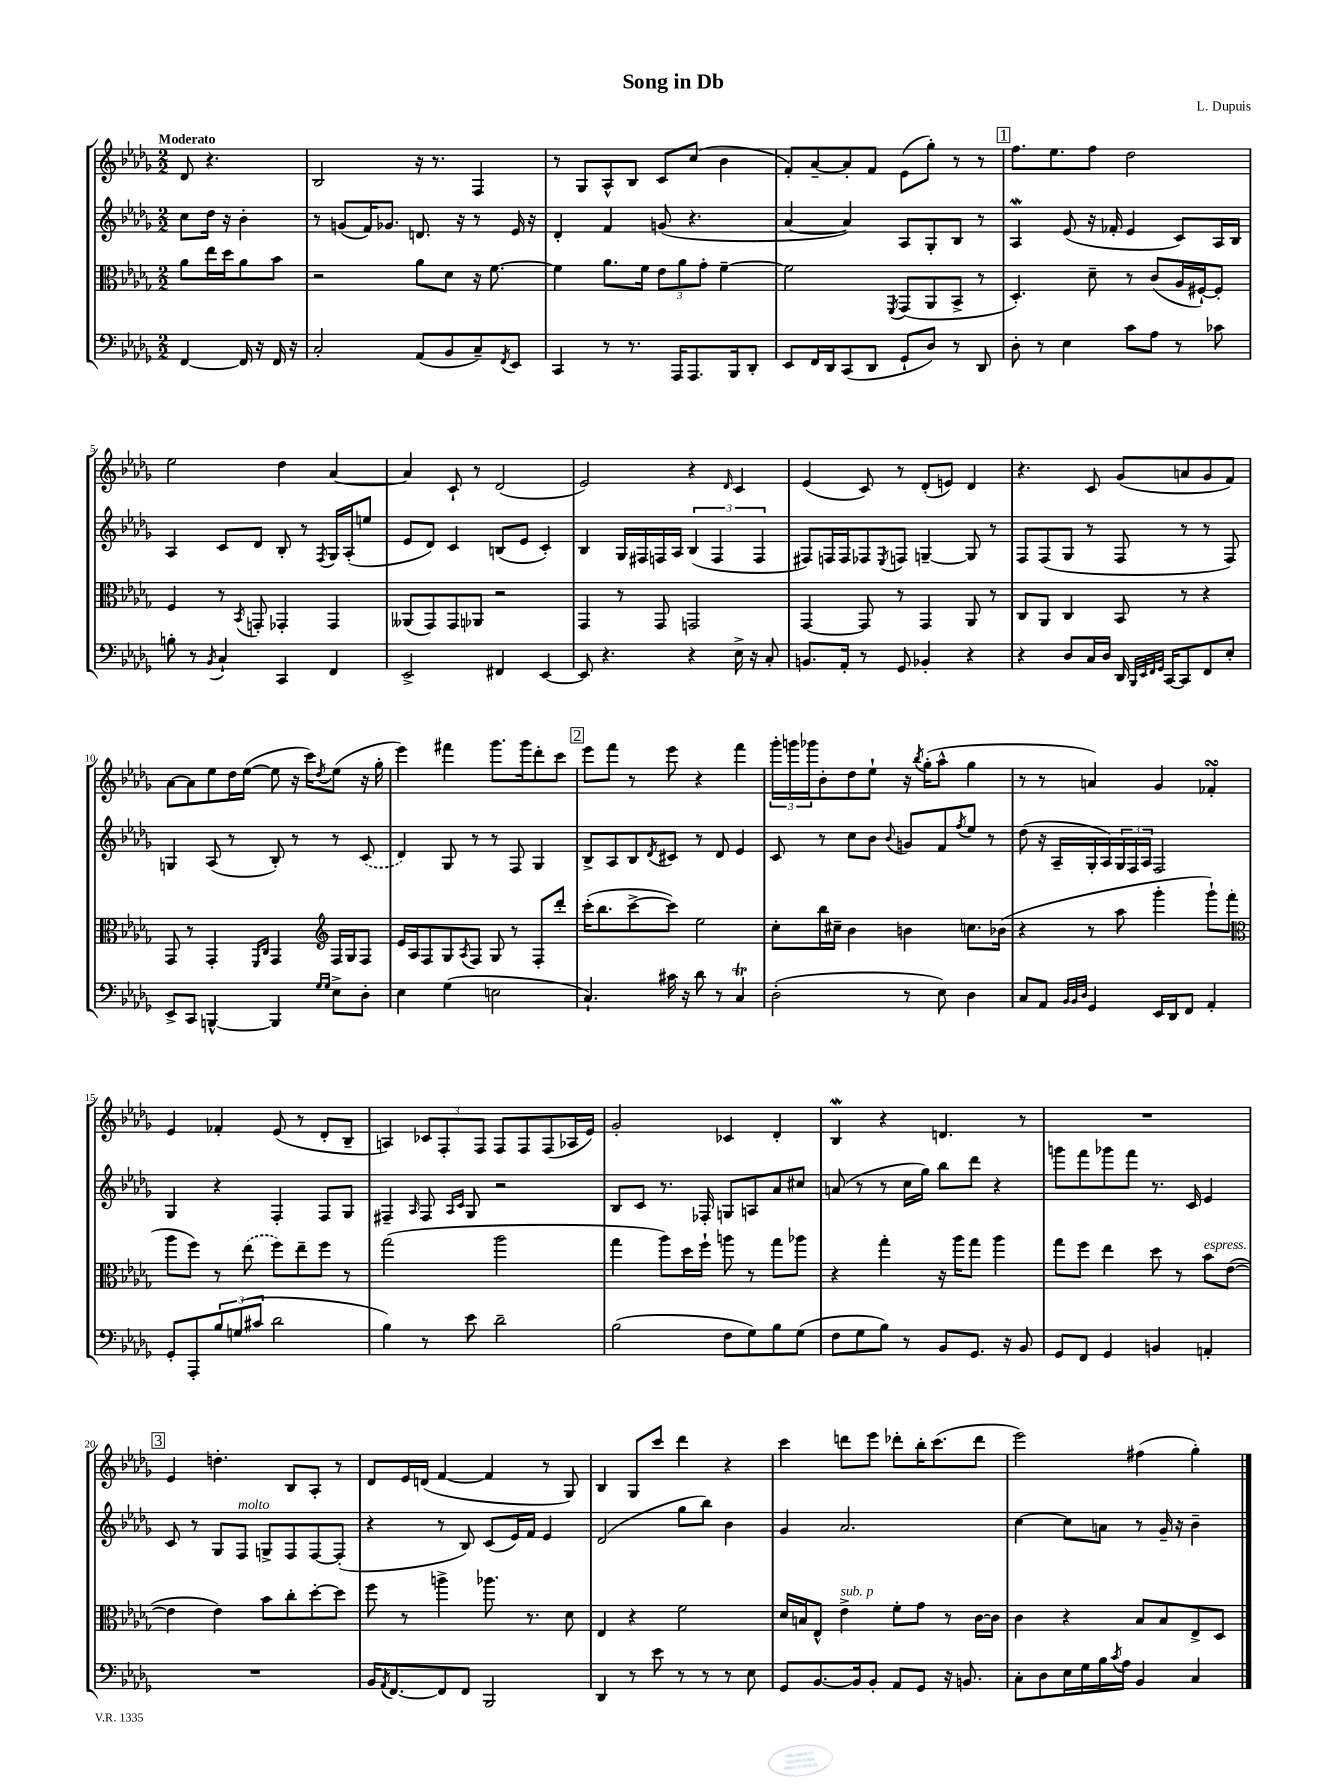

**kern	**kern	**kern	**kern
*part4	*part3	*part2	*part1
*staff4	*staff3	*staff2	*staff1
*clefF4	*clefC3	*clefG2	*clefG2
*k[b-e-a-d-g-]	*k[b-e-a-d-g-]	*k[b-e-a-d-g-]	*k[b-e-a-d-g-]
*M2/2	*M2/2	*M2/2	*M2/2
=	=	=	=
!	!	!	!LO:TX:a:B:t=Moderato
[4FF/	8a-\L	8cc\L	8d-/
.	16ee-\L	16dd-\Jk	4.r
.	16dd-\J	16r	.
16FF/]	8a-\	4b-'\	.
16r	.	.	.
16FF/	8b-\J	.	.
16r	.	.	.
=1	=1	=1	=1
2C'/	2r	8r	2B-/
.	.	(8gn/L	.
.	.	16f/K)	.
.	.	8.g-X/J	.
(8AA-/L	8a-\L	8.dn/	16r
.	.	.	8.r
8BB-/	8d-\J	.	.
.	.	16r	.
8C~/)	16r	8r	4F/
.	[8.f\	.	.
8qFF/	.	.	.
8EE-/J	.	16e-/	.
.	.	16r	.
=2	=2	=2	=2
4CC/	4f\]	4d-'/	8r
.	.	.	8G-/L
8r	8.a-\L	4f/	8A-^^/
8.r	.	.	8B-/J
.	16f\Jk	.	.
.	12e-\L	(8gn/	8c/L
16AAA-/KL	.	.	.
.	12a-\	.	.
8.AAA-/	.	4.r	(8cc/J
.	12g-'\J	.	.
.	[4f~\	.	4b-\
16BBB-/k	.	.	.
8DD-'/J	.	.	.
=3	=3	=3	=3
8EE-/L	2f\]	[4a-/	8f'/L)
16FF/L	.	.	[8a-~/
16DD-/J	.	.	.
(8CC/	.	4a-/])	8a-'/]
8DD-/J	.	.	8f/J
.	8qFF/	.	.
8GG-`/L	(8GG-/L	8A-/L	(8e-\L
8D-/J)	8AA-/	8G-'/	8gg-'\J)
8r	8BB-^/J	8B-/J	8r
8DD-/	8r	8r	8r
!!LO:REH:place=s1:t=1
=4	=4	=4	=4
8D-'\	4.D-'/)	4A-W/	8.ff\L
8r	.	.	.
.	.	.	8.ee-\
4E-\	.	(8e-/	.
.	8d-~\	16r	8ff\J
.	.	16f-X'/	.
8c\L	8r	4e-/	2dd-\
8A-\J	(8c/L	.	.
8r	16A-/L	8c/L)	.
.	[16F#X`/J)	.	.
8c-X\	8F#'/J]	16A-/L	.
.	.	16B-/JJ	.
!!LO:LB:g=z
=5	=5	=5	=5
8Bn'\	4F/	4A-/	2ee-\
8r	.	.	.
8qBB-/	.	.	.
4C`/	8r	8c/L	.
.	8qBB-/	.	.
.	8GGn'/	8d-/J	.
4CC/	4GG-X'/	8B-'/	4dd-\
.	.	8r	.
.	.	8qF/	.
4FF/	4GG-/	16G-/LL	[4a-/
.	.	(16A-'/J	.
.	.	8een/J	.
=6	=6	=6	=6
2EE-^/	(8AA--X/L	8e-/L	4a-/]
.	8GG-/)	8d-/J)	.
.	8GG-/	4c/	8c`/
.	8AA-X/J	.	8r
4FF#X/	2r	(8Bn/L	(2d-/
.	.	8e-/J	.
[4EE-/	.	4c'/)	.
=7	=7	=7	=7
8EE-/]	4GG-/	4B-/	2e-/)
4.r	.	.	.
.	8r	16G-/LL	.
.	.	16F#X/	.
.	8GG-/	16Fn/	.
.	.	16A-/JJ	.
4r	2GGn/	(6B-/	4r
.	.	6F/	.
.	.	.	16qqd-/
16E-^\	.	.	4c/
16r	.	.	.
.	.	6F/	.
8C'/	.	.	.
=8	=8	=8	=8
8.BBn/L	[4GG-/	8F#X/L)	(4e-/
.	.	16Fn/L	.
16AA-'/Jk	.	16F/J	.
8r	8GG-/]	8F-X/	8c/)
.	.	8qE-/	.
8GG-/	8r	8Fn/J	8r
4BB-X'/	4GG-/	[4Gn~/	(8d-'/L
.	.	.	8en/J)
4r	8AA-/	8G/]	4d-/
.	8r	8r	.
=9	=9	=9	=9
4r	8C/L	8F/L	4.r
.	8AA-/J	(8F/	.
8D-/L	4C/	8G-/J	.
16C/L	.	8r	8c/
16D-/JJ	.	.	.
16DD-/	8BB-/	8F/	(8g-/L
32qqBBB-/LLL	.	.	.
32qqEE-/	.	.	.
32qqFF/	.	.	.
32qqGG-/JJJ	.	.	.
[16CC/KL	.	.	.
8CC/]	8r	8r	8an/
8FF/	4r	8r	8g-/
8E-'/J	.	8F/)	8f/J)
!!LO:LB:g=z
=10	=10	=10	=10
8EE-^/L	8GG-/	4Gn/	[8a-\L
8CC/J	8r	.	8a-\]
[4BBBn^^/	4GG-'/	(8A-/	8ee-\
.	.	8r	16dd-\L
.	.	.	([16ee-\JJ
.	16qqFF/LL	.	.
.	16qqC/JJ	.	.
4BBB/]	4GG-/	8B-'/)	8ee-\]
.	.	8r	16r
.	.	.	16ccc\KL)
16qqG-/LL	.	.	.
16qqG-/JJ	.	.	.
*	*clefG2	*	*
.	.	.	8qdd-/
8E-^\L	16F/LL	8r	(8ee-\J
.	16G-/J	.	.
8D-'\J	8F/J	(8c/	16r
.	.	.	16gg-'\
=11	=11	=11	=11
4E-\	16e-/LL	4d-/)	4eee-\)
.	16A-/J	.	.
.	8F/	.	.
(4G-\	8G-/	8G-/	4fff#X\
.	8qA-/	.	.
.	8F/J	8r	.
2En\	8G-/	8r	8.ggg-\L
.	8r	8F/	.
.	.	.	16ggg-\k
.	8F'/L	4G-/	8ddd-'\
.	8ddd-'/J	.	8ccc\J
!!LO:REH:place=s1:t=2
=12	=12	=12	=12
4.C`/)	(16ccc'\KL	8B-^/L	8eee-\L
.	8.bb-\	.	.
.	.	8A-/	8fff\J
.	[8ccc^\	8B-/	8r
.	.	8qd-/	.
16c#X\	8ccc\J])	8c#X/J	8eee-\
16r	.	.	.
8d-\	2ee-\	8r	4r
8r	.	8d-/	.
4Ct/	.	4e-/	4fff\
=13	=13	=13	=13
(2D-'\	8cc'\L	8c/	24ggg-'\LL
.	.	.	24gggn\
.	.	.	24ggg-X\J
.	16bb-\L	8r	8b-'\
.	16cc#X~\JJ	.	.
.	4b-\	8cc\L	8dd-\
.	.	8b-\J	8ee-`\J
.	.	8qqb-/	.
8r	4bn\	8gn/L	16r
.	.	.	8qbb-/
.	.	.	(16gg-'\KL
8E-\)	.	8f/	8aa-^^\J
.	.	8qff/	.
4D-\	8.ccn\L	8ee-/J	4gg-\
.	.	8r	.
.	(16b-X\Jk	.	.
=14	=14	=14	=14
8C/L	4r	(8dd-\	8r
8AA-/J	.	16r	8r
.	.	16A-~/LL	.
32qqBB-/LLL	.	.	.
32qqBB-/	.	.	.
32qqD-/JJJ	.	.	.
4GG-/	8r	16G-'/	4an/)
.	.	16A-/)	.
.	8aa-\	24G-/	.
.	.	24F/	.
.	.	24A-/JJ	.
16EE-/LL	4ggg-'\	2F/	4g-/
16DD-/J	.	.	.
8FF/J	.	.	.
4AA-'/	8ggg-`\L)	.	4f-XsSSs'/
.	(8fff\J	.	.
!!LO:LB:g=z
=15	=15	=15	=15
*	*clefC3	*	*
8GG-'/L	8aa-\L	4G-/	4e-/
8AAA-'/	8ff\J)	.	.
12B-/	8r	4r	4f-X'/
(12Gn/	.	.	.
.	(8ee-\	.	.
12c#X/J	.	.	.
2d-\	8ff\L)	4F'/	(8e-/
.	8ee-~\	.	8r
.	8ff\J	8F/L	8d-'/L
.	8r	8G-/J	8B-~/J
=16	=16	=16	=16
4B-\)	(2gg-\	4F#X~/	4An/)
.	.	16qqA-/	.
8r	.	8F#/	12c-X/L
.	.	.	12F'/
.	.	16qqA-/LL	.
.	.	16qqc/JJ	.
8e-\	.	8G-/	.
.	.	.	12F/J
2d-~\	2aa-\	2r	8F/L
.	.	.	8F/
.	.	.	(8F/
.	.	.	16A-X/L
.	.	.	16e-/JJ)
=17	=17	=17	=17
(2B-\	4gg-\	8B-/L	2g-'/
.	.	8c/J	.
.	8aa-\L)	8.r	.
.	16dd-\L	.	.
.	16ff`\JJ	16F-X'/	.
8F\L	8aan\	8Gn/L	4c-X/
8G-\)	8r	8An/	.
8B-\	8gg-\L	8a-/	4d-'/
(8G-\J	8aa-X\J	8cc#X/J	.
=18	=18	=18	=18
8F\L	4r	(8an/	4B-W/
8G-\	.	8r	.
8B-\J)	4gg-'\	8r	4r
8r	.	16cc\LL	.
.	.	16gg-\JJ)	.
8BB-/L	16r	8bb-\L	4.dn/
.	16aa-\KL	.	.
8.GG-/J	8gg-\J	8ddd-\J	.
.	4aa-\	4r	.
16r	.	.	.
8BB-/	.	.	8r
=19	=19	=19	=19
8GG-/L	8gg-\L	8gggn\L	1r
8FF/J	8ff\J	8fff\	.
4GG-/	4ee-\	8ggg-X\	.
.	.	8fff\J	.
4BBn/	8dd-\	8.r	.
.	8r	.	.
.	.	16c/	.
!	!LO:TX:a:i:t=espress.	!	!
4AAn'/	8b-\L	4e-/	.
.	([8e-\J	.	.
!!LO:LB:g=z
!!LO:REH:place=s1:t=3
=20	=20	=20	=20
1r	4e-\]	8c/	4e-/
.	.	8r	.
.	4e-\)	8G-/L	4.ddn'\
!	!	!LO:TX:a:i:t=molto	!
.	.	8F/J	.
.	8b-\L	8Gn^/L	.
.	8cc'\	8F/	8B-/L
.	[8dd-'\	[8F/	8A-'/J
.	8dd-\J]	(8F'/J]	8r
=21	=21	=21	=21
16BB-/KL	8ff\	4r	8d-/L
8qAA-/	.	.	.
[8.FF/	.	.	.
.	8r	.	16e-/L
.	.	.	(16dn/JJ
8FF/]	4aan^\	8r	[4f/
8FF/J	.	8B-/)	.
2BBB-/	8.aa-X\	(8c/L	4f/]
.	.	16e-/L)	.
.	8.r	16f/JJ	.
.	.	4e-/	8r
.	8d-\	.	8G-/)
=22	=22	=22	=22
4DD-/	4E-/	(2d-/	4B-/
8r	4r	.	8G-/L
8e-\	.	.	8ccc/J
8r	2f\	8gg-\L	4ddd-\
8r	.	8bb-\J)	.
8r	.	4b-\	4r
8E-\	.	.	.
=23	=23	=23	=23
8GG-/L	16d-/LL	4g-/	4ccc\
.	16Bn/J	.	.
[8.BB-/	8E-^^/J	.	.
!	!LO:TX:a:i:t=sub. p	!	!
.	4e-^\	2.a-/	8dddn\L
16BB-/k]	.	.	.
8BB-'/J	.	.	8eee-\J
8AA-/L	8f'\L	.	8ddd-X'\L
8GG-/J	8g-\J	.	16bb-'\K
.	.	.	(8.ccc\
16r	8r	.	.
8.BBn/	.	.	.
.	[16c\LL	.	8ddd-\J
.	16c\JJ]	.	.
=24	=24	=24	=24
8C'\L	4c\	[4cc\	2eee-\)
8D-\	.	.	.
16E-\L	4r	8cc\L]	.
16G-\	.	.	.
16B-\	.	8an\J	.
8qc/	.	.	.
16A-\JJ	.	.	.
4BB-/	8B-/L	8r	(4ff#X\
.	8B-/	16g-~/	.
.	.	16r	.
4C/	8E-^/	4b-~\	4gg-'\)
.	8D-/J	.	.
==	==	==	==
*-	*-	*-	*-
